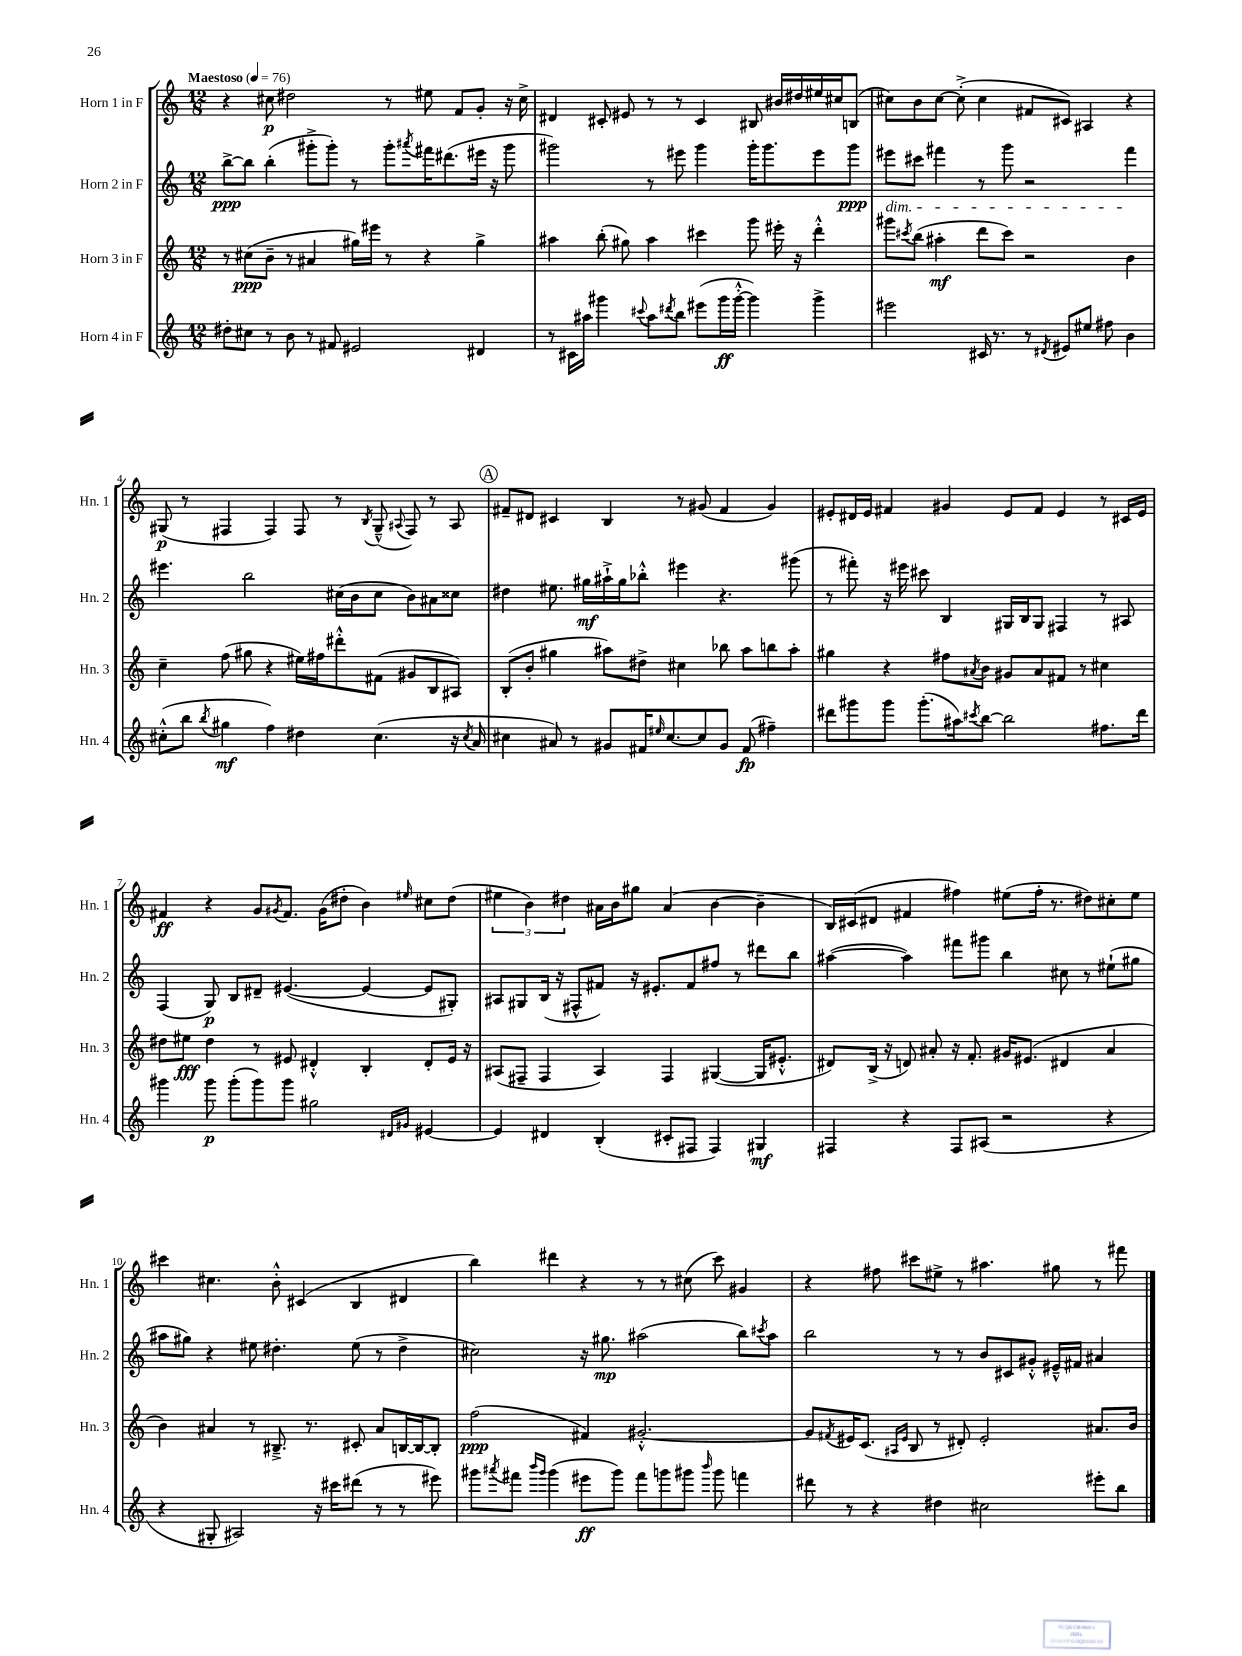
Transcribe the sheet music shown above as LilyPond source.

<<
\new StaffGroup <<
\new Staff = "s0" \with { instrumentName = "Horn 1 in F" shortInstrumentName = "Hn. 1" } {
    \clef treble \key c \major \numericTimeSignature \time 12/8 \tempo "Maestoso" 4 = 76
    r4 cis''8\p dis''2 r8 eis''8 f'8 g'8-. r16 cis''16-> |
    dis'4 cis'8-. eis'8 r8 r8 cis'4 bis8 bis'16 dis''16 eis''16 cis''16 b8( |
    cis''8) b'8 cis''8~ cis''8-.->( cis''4 fis'8 cis'8) ais4 r4 |
    gis8\p( r8 fis4 fis4) fis8 r8 \acciaccatura { b8 } gis8---^( \appoggiatura { ais8 } fis8) r8 ais8 |
    \mark \markup { \circle "A" } fis'8-- dis'8 cis'4 b4 r8 gis'8( fis'4 gis'4) |
    eis'8-. dis'16 eis'16 fis'4 gis'4 eis'8 fis'8 eis'4 r8 cis'16 eis'16 |
    fis'4\ff r4 g'8 \acciaccatura { gis'8 } fis'8. gis'16( dis''8-. b'4) \grace { eis''16 } cis''8 dis''8( |
    \tuplet 3/2 { eis''4 b'4) dis''4 } ais'16 b'16 gis''8 ais'4( b'4~ b'4-- |
    b16) cis'16( dis'8 fis'4 fis''4) eis''8( fis''16-. r8. dis''8) cis''8-. eis''8 |
    cis'''4 cis''4. b'8-.-^ cis'4( b4 dis'4 |
    b''4) dis'''4 r4 r8 r8 cis''8( c'''8) gis'4 |
    r4 fis''8 cis'''8 eis''8-> r8 ais''4. gis''8 r8 fis'''8 \bar "|." |
}
\new Staff = "s1" \with { instrumentName = "Horn 2 in F" shortInstrumentName = "Hn. 2" } {
    \clef treble \key c \major \numericTimeSignature \time 12/8
    b''8~->\ppp b''8 b''4-.( gis'''8-.-> gis'''8-.) r8 gis'''8-. \acciaccatura { ais'''8 } fis'''16 dis'''8.( eis'''16 r16 gis'''8 |
    gis'''2) r8 eis'''8 gis'''4 gis'''16-. gis'''8. eis'''8 gis'''8\ppp |
    eis'''8\dim cis'''8 fis'''4 r8 g'''8 r2 fis'''4\! |
    eis'''4. b''2 cis''16( b'16 cis''8 b'8) ais'8 cisis''8 |
    \mark \markup { \circle "A" } dis''4 eis''8. gis''16\mf ais''16-!-> gis''16 bes''8-.-^ eis'''4 r4. gis'''8( |
    r8 fis'''8-.) r16 eis'''16 cis'''8 b4 gis16 b16 gis8 fis4 r8 ais8 |
    f4( g8\p) b8 dis'8-- eis'4.~( eis'4~ eis'8 gis8-.) |
    ais8 gis8 b16( r16 fis8-^ fis'8) r16 eis'8.-. fis'8 fis''8 r8 dis'''8 b''8 |
    ais''4~( ais''4) fis'''8 gis'''8 b''4 cis''8 r8 eis''8-!( gis''8 |
    ais''8 gis''8) r4 eis''8 dis''4.-. eis''8( r8 dis''4-> |
    cis''2) r16 gis''8.\mp ais''2( b''8) \acciaccatura { cis'''8 } ais''8 |
    b''2 r8 r8 b'8 cis'8 gis'8-.-^ eis'16---^ fis'16 ais'4 \bar "|." |
}
\new Staff = "s2" \with { instrumentName = "Horn 3 in F" shortInstrumentName = "Hn. 3" } {
    \clef treble \key c \major \numericTimeSignature \time 12/8
    r8 cis''8\ppp( b'8-- r8 ais'4 gis''16) eis'''16 r8 r4 gis''4-> |
    ais''4 b''8-.( gis''8) ais''4 cis'''4 g'''8 eis'''16-. r16 d'''4-.-^ |
    gis'''8 \acciaccatura { cis'''8 } b''8( ais''4-.\mf d'''8 cis'''8) r2 b'4 |
    c''4-- f''8( gis''8 r4 eis''16) fis''16 dis'''8-.-^ fis'8( gis'8 b8 ais8) |
    \mark \markup { \circle "A" } b8-.( b'8-. gis''4 ais''8) dis''8-> cis''4 bes''8 ais''8 b''8 ais''8-. |
    gis''4 r4 fis''8 \acciaccatura { ais'8 } b'8 gis'8 ais'8 fis'8 r8 cis''4 |
    dis''8 eis''8\fff dis''4 r8 eis'8 dis'4-.-^ b4-. dis'8-. eis'16 r16 |
    ais8( fis8-- fis4 ais4) fis4 gis4~( gis16 eis'8.-.-^ |
    dis'8) b16->( r16 d'8) ais'8-. r16 f'8.-. gis'16 eis'8.( dis'4 ais'4 |
    b'4) ais'4 r8 bis8.---> r8. cis'8-. ais'8 b16~ b16~ b8-. |
    f''2\ppp( fis'4) gis'2.~-.-^ |
    gis'8 \acciaccatura { fis'8 } eis'16 c'8.( \grace { ais16 eis'16 } b8 r8 dis'8-.) eis'2-. ais'8. b'16 \bar "|." |
}
\new Staff = "s3" \with { instrumentName = "Horn 4 in F" shortInstrumentName = "Hn. 4" } {
    \clef treble \key c \major \numericTimeSignature \time 12/8
    dis''8-. cis''8 r8 b'8 r8 fis'8 eis'2 dis'4 |
    r8 cis'16 ais''16 gis'''4 \appoggiatura { cis'''8 } ais''8 \acciaccatura { dis'''8 } b''8 eis'''8( gis'''16\ff gis'''16~-.-^ gis'''4) gis'''4-> |
    eis'''2 cis'16 r8. r8 \acciaccatura { dis'8 } eis'8 eis''8 fis''8 b'4 |
    cis''8-.-^( b''8 \acciaccatura { b''8 } gis''4\mf f''4) dis''4 cis''4.( r16 \acciaccatura { cis''8 } a'16 |
    \mark \markup { \circle "A" } cis''4 ais'8) r8 gis'8 fis'16 \grace { eis''16 } cis''8.~ cis''8 gis'8 fis'8\fp( fis''4--) |
    dis'''8 gis'''8 gis'''8 gis'''8.-.( ais''16) \acciaccatura { cis'''8 } b''8~ b''2 fis''8. dis'''16 |
    gis'''4 gis'''8\p gis'''8-.( gis'''8) gis'''8 gis''2 \grace { dis'16 gis'16 } eis'4~ |
    eis'4 dis'4 b4-.( cis'8-. fis8 fis4) gis4\mf |
    fis4 r4 fis8 ais8( r2 r4 |
    r4 gis8-. ais2) r16 cis'''16 dis'''8( r8 r8 eis'''8) |
    gis'''8 \acciaccatura { ais'''8 } fis'''8 \grace { b'''16 gis'''16 } gis'''4( eis'''8\ff gis'''8) fis'''8 g'''8 gis'''8 \grace { b'''16 } gis'''8 f'''4 |
    dis'''8 r8 r4 dis''4 cis''2 eis'''8-. b''8 \bar "|." |
}
>>
>>
